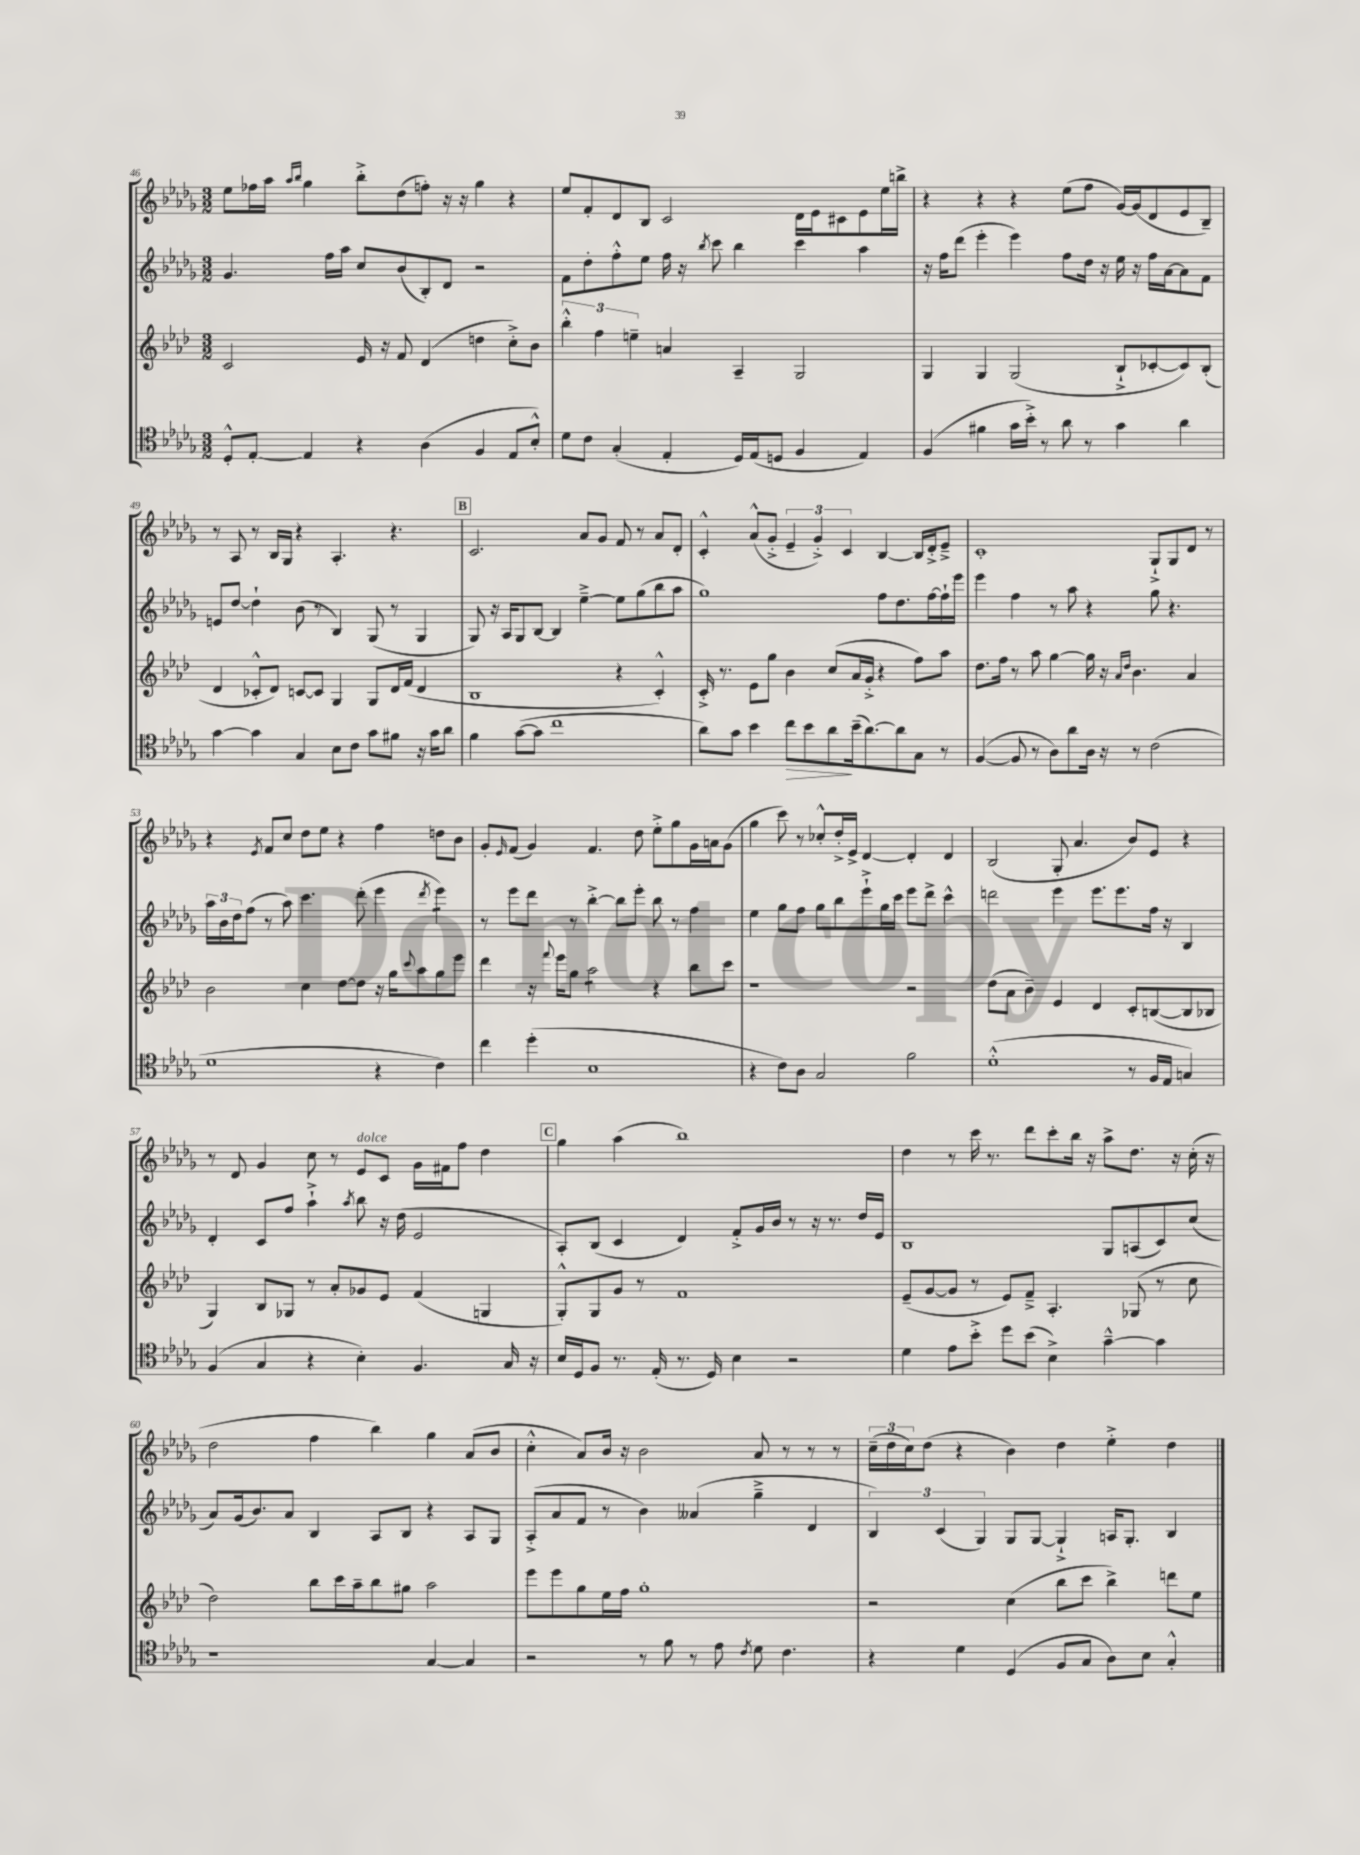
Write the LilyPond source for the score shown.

<<
\new StaffGroup <<
\new Staff = "s0" {
    \clef treble \key des \major \numericTimeSignature \time 3/2
    ees''8 fes''16 aes''16 \grace { aes''16 bes''16 } ges''4 bes''8-.-> des''8( f''8-.) r16 r16 ges''4 r4 |
    ees''8 f'8-. des'8 bes8 c'2 des'16 ees'16 cis'8 ees'8 ees''16 b''16-> |
    r4 r4 r4 ees''8( f''8 ges'16~) ges'16( des'8 ees'8 bes8--) |
    r8 aes8 r8 bes16 ges16 r4 aes4.-. r4. |
    \mark \markup { \box "B" } c'2. aes'8 ges'8 f'8 r8 aes'8 des'8-. |
    c'4-.-^ aes'8-^( ges'8-.-> \tuplet 3/2 { ees'4-- ges'4-.->) c'4 } bes4~ bes16 des'16-.-> ees'8---> |
    c'1-. ges8-!-> ges8 des'8 r8 |
    r4 \acciaccatura { ees'8 } f'8 c''8 des''8 ees''8 r4 f''4 d''8 bes'8 |
    ges'8-. \grace { ees'16 } f'8( ges'4) f'4. des''8 ees''8-.-> ges''8 ges'16 a'16 ges'8( |
    ges''4 c'''8) r8 ces''8-.-^ des''16-.-> ees'16-> des'4~ des'4-. des'4 |
    bes2( ges8-. aes'4. bes'8) ees'8 r4 |
    r8 des'8 ges'4 c''8 r8 ees'8^\markup { \italic "dolce" } c'8 ges'16 fis'16 f''8 des''4 |
    \mark \markup { \box "C" } ges''4 aes''4( bes''1) |
    des''4 r8 c'''16 r8. des'''8 c'''8-. bes''16 r16 aes''8-> des''8. r16 c''16-.( r16 |
    des''2 f''4 bes''4) ges''4 aes'8( bes'8 |
    c''4-.-^ aes'8) bes'16 r16 bes'2 aes'8 r8 r8 r8 |
    \tuplet 3/2 { c''16--( des''16 c''16) } des''8( r4 bes'4) des''4 ees''4-.-> des''4 \bar "|." |
}
\new Staff = "s1" {
    \clef treble \key des \major \numericTimeSignature \time 3/2
    ges'4. f''16 aes''16 c''8 bes'8( bes8-.) des'8 r2 |
    f'8 des''8-. f''8-.-^ ees''8 f''16 r16 \acciaccatura { bes''8 } c'''8 bes''4 c'''4 aes''4 |
    r16 f''16 des'''8( ees'''4-. ees'''4) f''8 des''16 r16 ees''16 r16 f''16 aes'16~ aes'8 f'8 |
    e'8 des''8~ des''4-! bes'8( r8 bes4) ges8( r8 ges4 |
    \mark \markup { \box "B" } ges8) r16 aes16 ges8 bes8~ bes4 ees''4~---> ees''8 ges''8( bes''8 aes''8 |
    ges''1) f''8 des''8. f''16~ f''16-! ees'''16 |
    ees'''4 f''4 r8 aes''8 r4 ges''8 r4. |
    \tuplet 3/2 { aes''16 bes'16 des''16 } f''8( r8 aes''8) c'''4. des'''8-.( ees'''4 \acciaccatura { des'''8 } ees'''4:8) |
    r8 ees'''8 des'''8 r8 bes''4~-.-> bes''8 ees'''8-. bes''8 r8 f''4 |
    ees''4 ges''8 f''8 ges''8 bes''8 ees'''8-!-> ges''16 c'''16 ees'''8 des'''8-> c'''4-^ |
    d'''2 ees'''4 ees'''8. ees'''8. f''16 r16 bes4 |
    des'4-. c'8 f''8 aes''4-!-> \acciaccatura { aes''8 } bes''8 r16 des''16( ees'2 |
    \mark \markup { \box "C" } aes8-.) bes8( c'4 des'4) f'8-.-> ges'16 bes'16 r8 r16 r8. des''16 ees'16 |
    bes1 ges8 a8( c'8) c''8( |
    aes'8) ges'16( bes'8.) aes'8 bes4 aes8 bes8 r4 aes8 ges8 |
    aes8-.->( aes'8 f'8 r8 bes'4) aeses'4( ges''4---> des'4 |
    \tuplet 3/2 { bes4) c'4( ges4) } ges8 ges8~ ges4-!-> a16 ges8.-. bes4 \bar "|." |
}
\new Staff = "s2" {
    \clef treble \key aes \major \numericTimeSignature \time 3/2
    c'2 ees'16 r16 f'8 des'4( d''4 c''8-.->) bes'8 |
    \tuplet 3/2 { bes''4-.-^ f''4 e''4-- } a'4 aes4-- g2 |
    g4 g4 g2( bes8-!-> ces'8~-. ces'8) bes8-.( |
    des'4 ces'8-.-^ des'8) c'8~ c'8 g4 g8 des'16 f'16( des'4 |
    \mark \markup { \box "B" } bes1 r4 c'4-.-^) |
    c'16-.-> r8. ees'8 g''8 bes'4 c''8( aes'16 g'16-.-> r4 f''8) aes''8 |
    des''8. f''16 r8 aes''8 g''4~ g''16 r16 \grace { aes'16 des''16 } bes'4. aes'4 |
    bes'2 c''4 des''8~ des''8 r16 g''16 \appoggiatura { c'''8 } aes''8 g''8 ees'''8 |
    des'''4 r16 \appoggiatura { f'''8 } ees'''16 g''8 aes''2:8 r4 bes''8 c'''8 |
    r1 r2 |
    des''8( aes'8 bes'4--) ees'4 des'4 c'8-. b8~( b8 bes8 |
    g4) bes8 ges8 r8 aes'8-. ges'8 ees'8 f'4( g4 |
    \mark \markup { \box "C" } g8-.-^) g8 g'8 r8 f'1 |
    ees'8--( g'8~ g'8 r8 ees'8) f'8---> aes4.-. ges8( r8 c''8 |
    des''2) bes''8 c'''16 aes''16-- bes''8 gis''8 aes''2 |
    ees'''8 ees'''8 g''8 ees''16 f''16 g''1-. |
    r2 c''4( bes''8 c'''8 bes''4->) d'''8 ees''8 \bar "|." |
}
\new Staff = "s3" {
    \clef tenor \key des \major \numericTimeSignature \time 3/2
    des8-.-^ ees8~-. ees4 r4 aes4( f4 ees8 bes8-.-^) |
    des'8 c'8 ges4-.( ees4-. des16) ees16( d8 f4 ees4) |
    f4( fis'4 ges'16 bes'16-.->) r8 aes'8 r8 ges'4 aes'4 |
    ges'4~ ges'4 ges4 bes8 c'8 ges'8 fis'8 r16 ges'16 aes'8 |
    \mark \markup { \box "B" } f'4 ges'8~( ges'8 c''1 |
    aes'8) ges'8 bes'4 c''8\> bes'8 aes'8\! bes'16--( aes'8.~) aes'8 ges8 r8 |
    f4~( f8 r8 aes8) aes'8 aes16 r16 r8 c'2( |
    des'1 r4 c'4) |
    c''4 des''4-.( bes1 |
    r4 c'8) aes8 ges2 f'2 |
    des'1-.-^( r8 f16 ees16 g4) |
    f4( ges4 r4 bes4-.) f4. ges16 r16 |
    \mark \markup { \box "C" } bes16 des16 f8 r8. ees16-.( r8. des16) bes4 r2 |
    des'4 ees'8 bes'8-.-> des''8 bes'8( bes4->) ges'4~---^ ges'4 |
    r1 ges4~ ges4 |
    r2 r8 f'8 r8 ees'8 \acciaccatura { c'8 } des'8 c'4. |
    r4 des'4 des4( f8 ges8 aes8) bes8 ges4-.-^ \bar "|." |
}
>>
>>
\layout { \context { \Score currentBarNumber = #46 } }
